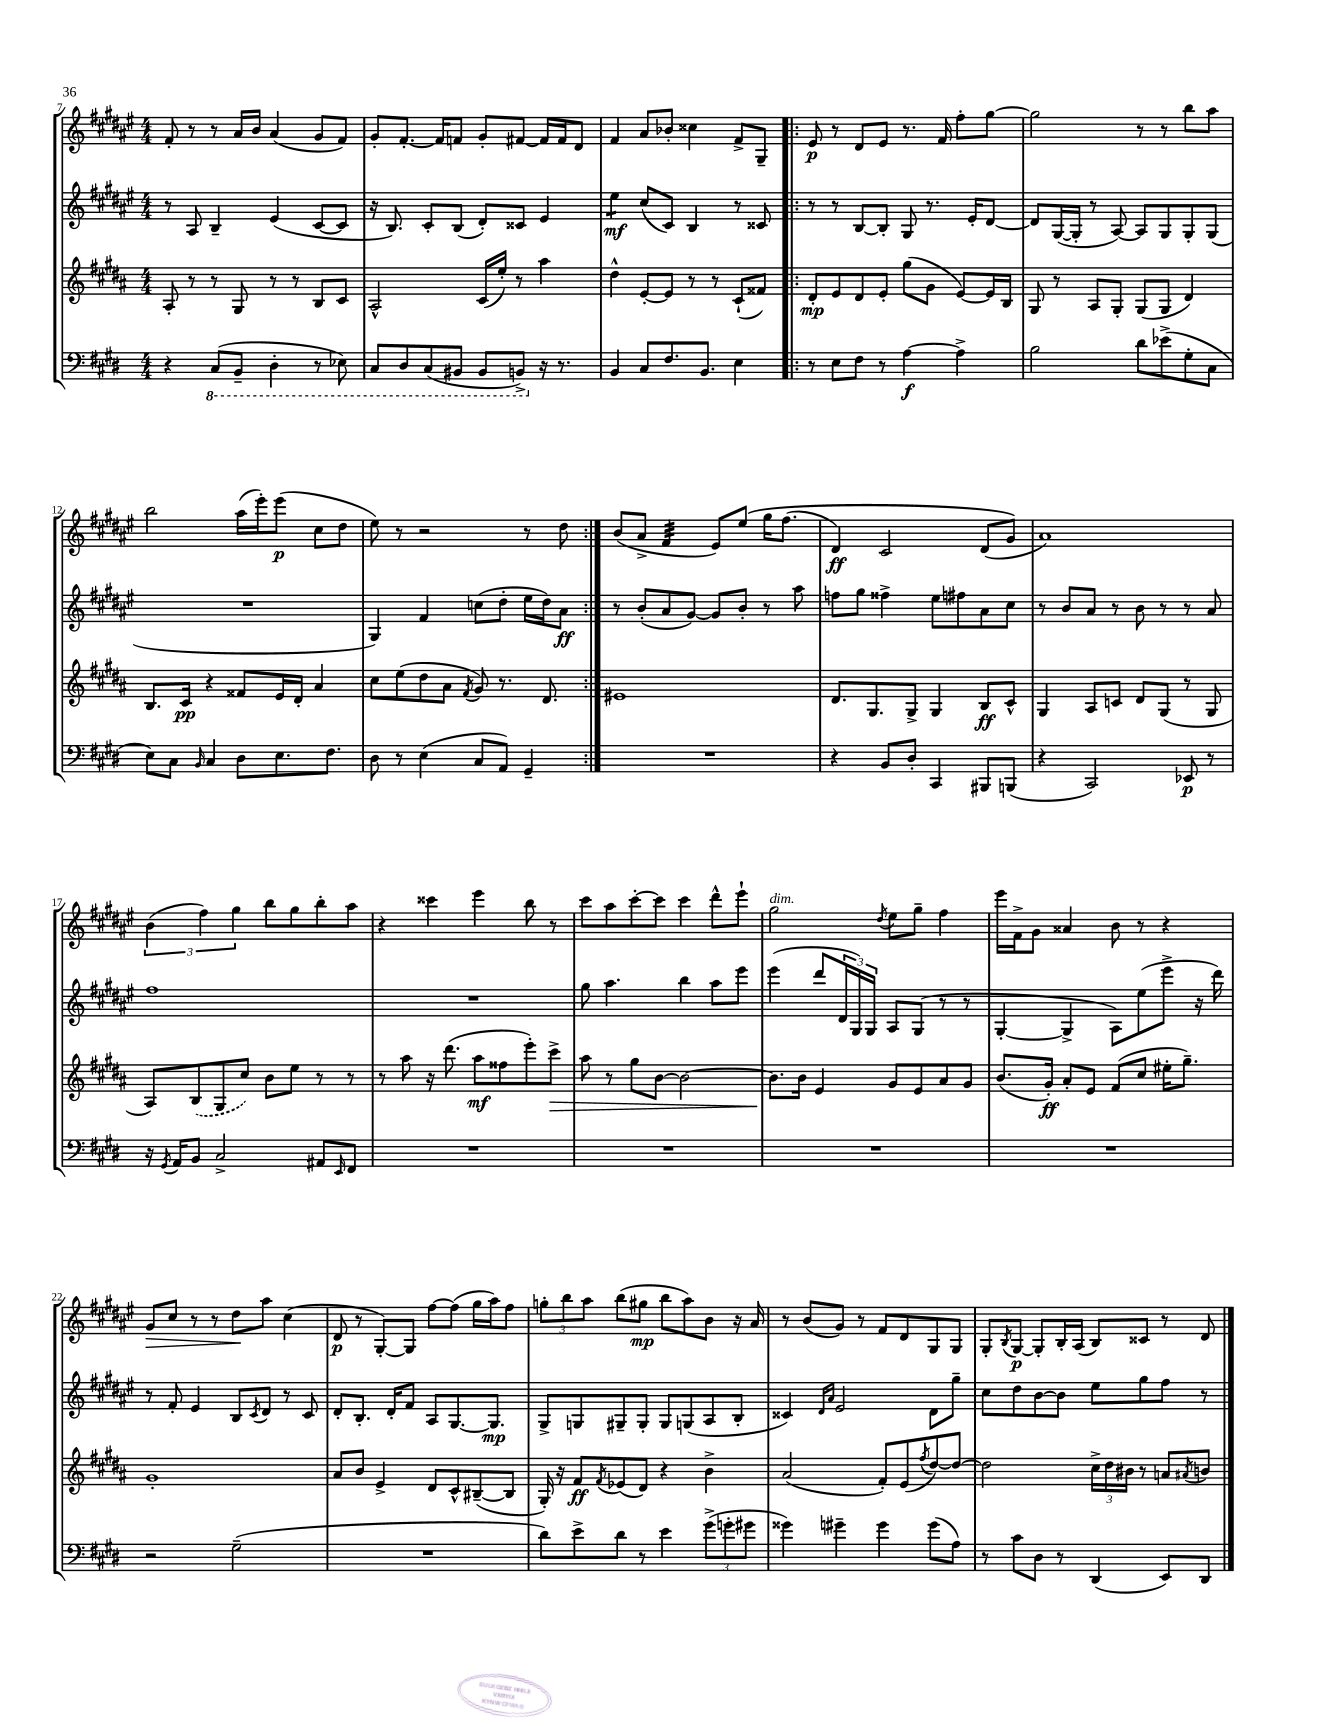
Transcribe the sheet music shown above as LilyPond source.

<<
\new StaffGroup <<
\new Staff = "s0" {
    \clef treble \key fis \major \numericTimeSignature \time 4/4
    fis'8-. r8 r8 ais'16 b'16 ais'4( gis'8 fis'8) |
    gis'8-. fis'8.~-. fis'16 f'8 gis'8-. fis'8~ fis'16 fis'16 dis'8 |
    fis'4 ais'8 bes'8-. cisis''4 fis'8-> gis8-- |
    \repeat volta 2 { eis'8\p r8 dis'8 eis'8 r8. fis'16 fis''8-. gis''8~ |
    gis''2 r8 r8 b''8 ais''8 |
    b''2 ais''16( eis'''16-.) eis'''8\p( cis''8 dis''8 |
    eis''8) r8 r2 r8 dis''8 | }
    b'8( ais'8-> fis'4:32 eis'8) eis''8\( gis''16 fis''8.( |
    dis'4\ff) cis'2 dis'8( gis'8\) |
    ais'1) |
    \tuplet 3/2 { b'4( fis''4) gis''4 } b''8 gis''8 b''8-. ais''8 |
    r4 cisis'''4 eis'''4 b''8 r8 |
    cis'''8 ais''8 cis'''8~-. cis'''8 cis'''4 dis'''8-^ eis'''8-! |
    gis''2^\markup { \italic "dim." } \acciaccatura { dis''8 } eis''8 gis''8-- fis''4 |
    eis'''16 fis'16-> gis'8 aisis'4 b'8 r8 r4 |
    gis'8\> cis''8 r8 r8 dis''8\! ais''8 cis''4( |
    dis'8\p r8 gis8~-.) gis8 fis''8~ fis''8( gis''16 ais''16) fis''8 |
    \tuplet 3/2 { g''8-. b''8 ais''8 } b''8( gis''8\mp b''8 ais''8) b'8 r16 ais'16 |
    r8 b'8( gis'8) r8 fis'8 dis'8 gis8 gis8 |
    gis8-. \acciaccatura { b8 } gis8~\p gis8-. b16-. ais16( b8) cisis'8 r8 dis'8 \bar "|." |
}
\new Staff = "s1" {
    \clef treble \key fis \major \numericTimeSignature \time 4/4
    r8 ais8 b4-- eis'4( cis'8~ cis'8 |
    r16 b8.) cis'8-. b8( dis'8-.) cisis'8 eis'4 |
    eis''4:8\mf cis''8( cis'8) b4 r8 cisis'8 |
    \repeat volta 2 { r8 r8 b8~ b8-. gis8 r8. eis'16-. dis'8~ |
    dis'8 gis16~( gis16-. r8 ais8~) ais8 gis8 gis8-. gis8( |
    R1 |
    gis4) fis'4 c''8( dis''8-. eis''16 dis''16) ais'8\ff | }
    r8 b'8-.( ais'8 gis'8~) gis'8 b'8-. r8 ais''8 |
    f''8 gis''8 fisis''4-> eis''8 fis''8 ais'8 cis''8 |
    r8 b'8 ais'8 r8 b'8 r8 r8 ais'8 |
    fis''1 |
    R1 |
    gis''8 ais''4. b''4 ais''8 eis'''8 |
    eis'''4( dis'''8 \tuplet 3/2 { dis'16 gis16) gis16 } ais8 gis8( r8 r8 |
    gis4~-. gis4-> ais8) eis''8( eis'''8-> r16 dis'''16) |
    r8 fis'8-. eis'4 b8 \acciaccatura { cis'8 } dis'8 r8 cis'8 |
    dis'8-. b8.-. dis'16-. fis'8 ais8 gis8.~ gis8.\mp |
    gis8-> g8 gis8-- gis8-. gis8 g8( ais8 b8-. |
    cisis'4) \grace { dis'16 ais'16 } eis'2 dis'8 gis''8-- |
    cis''8 dis''8 b'8~ b'8 eis''8 gis''8 fis''8 r8 \bar "|." |
}
\new Staff = "s2" {
    \clef treble \key b \major \numericTimeSignature \time 4/4
    ais8-. r8 r8 gis8 r8 r8 b8 cis'8 |
    ais2-^ cis'16( e''16-.) r8 ais''4 |
    dis''4-^ e'8~-. e'8 r8 r8 cis'8-!( fisis'8) |
    \repeat volta 2 { dis'8-.\mp e'8 dis'8 e'8-. gis''8( gis'8 e'8~) e'16 b16 |
    gis8 r8 ais8 gis8-. gis8( gis8 dis'4) |
    b8. cis'16\pp r4 fisis'8 e'16 dis'16-. ais'4 |
    cis''8 e''8( dis''8 ais'8 \acciaccatura { fis'8 } gis'8) r8. dis'8. | }
    eis'1 |
    dis'8. gis8. gis8-> gis4 b8\ff cis'8-^ |
    gis4 ais8 c'8 dis'8 gis8( r8 gis8 |
    ais8) \once \slurDashed b8( gis8 cis''8) b'8 e''8 r8 r8 |
    r8 ais''8 r16 dis'''8.( ais''8\mf fisis''8 e'''8-.) cis'''8->\> |
    ais''8 r8 gis''8 b'8~ b'2~ |
    b'8.\! b'16 e'4 gis'8 e'8 ais'8 gis'8 |
    b'8.( gis'16-.\ff) ais'8-. e'8 fis'8( cis''8 eis''16-. gis''8.--) |
    gis'1-. |
    ais'8 b'8 e'4-> dis'8 cis'8-^ bis8~--( bis8 |
    gis16-.) r16 fis'8\ff \acciaccatura { fis'8 } ees'8( dis'8) r4 b'4-> |
    ais'2( fis'8-.) e'8( \acciaccatura { fis''8 } dis''8~) dis''8~ |
    dis''2 \tuplet 3/2 { cis''16-> dis''16 bis'16 } r8 a'8 \acciaccatura { ais'8 } b'8 \bar "|." |
}
\new Staff = "s3" {
    \clef bass \key e \major \numericTimeSignature \time 4/4
    r4 \ottava #-1 cis,8( b,,8-- dis,4-. r8 ees,8) |
    cis,8 dis,8 cis,8( bis,,8 bis,,8 b,,8->) \ottava #0 r16 r8. |
    b,4 cis8 fis8. b,8. e4 |
    \repeat volta 2 { r8 e8 fis8 r8 a4~\f a4-> |
    b2 dis'8 ees'8->( gis8-. cis8 |
    e8) cis8 \grace { b,16 } cis4 dis8 e8. fis8. |
    dis8 r8 e4( cis8 a,8) gis,4-- | }
    R1 |
    r4 b,8 dis8-. cis,4 bis,,8 b,,8( |
    r4 cis,2) ees,8\p r8 |
    r16 \acciaccatura { gis,8 } a,16 b,8 cis2-> ais,8 \grace { e,16 } fis,8 |
    R1 |
    R1 |
    R1 |
    R1 |
    r2 gis2--( |
    R1 |
    dis'8) e'8-> dis'8 r8 e'4 \tuplet 3/2 { gis'8->( g'8-. gis'8 } |
    gisis'4) gis'4-- gis'4 gis'8( a8) |
    r8 cis'8 dis8 r8 dis,4( e,8) dis,8 \bar "|." |
}
>>
>>
\layout { \context { \Score currentBarNumber = #7 } }
